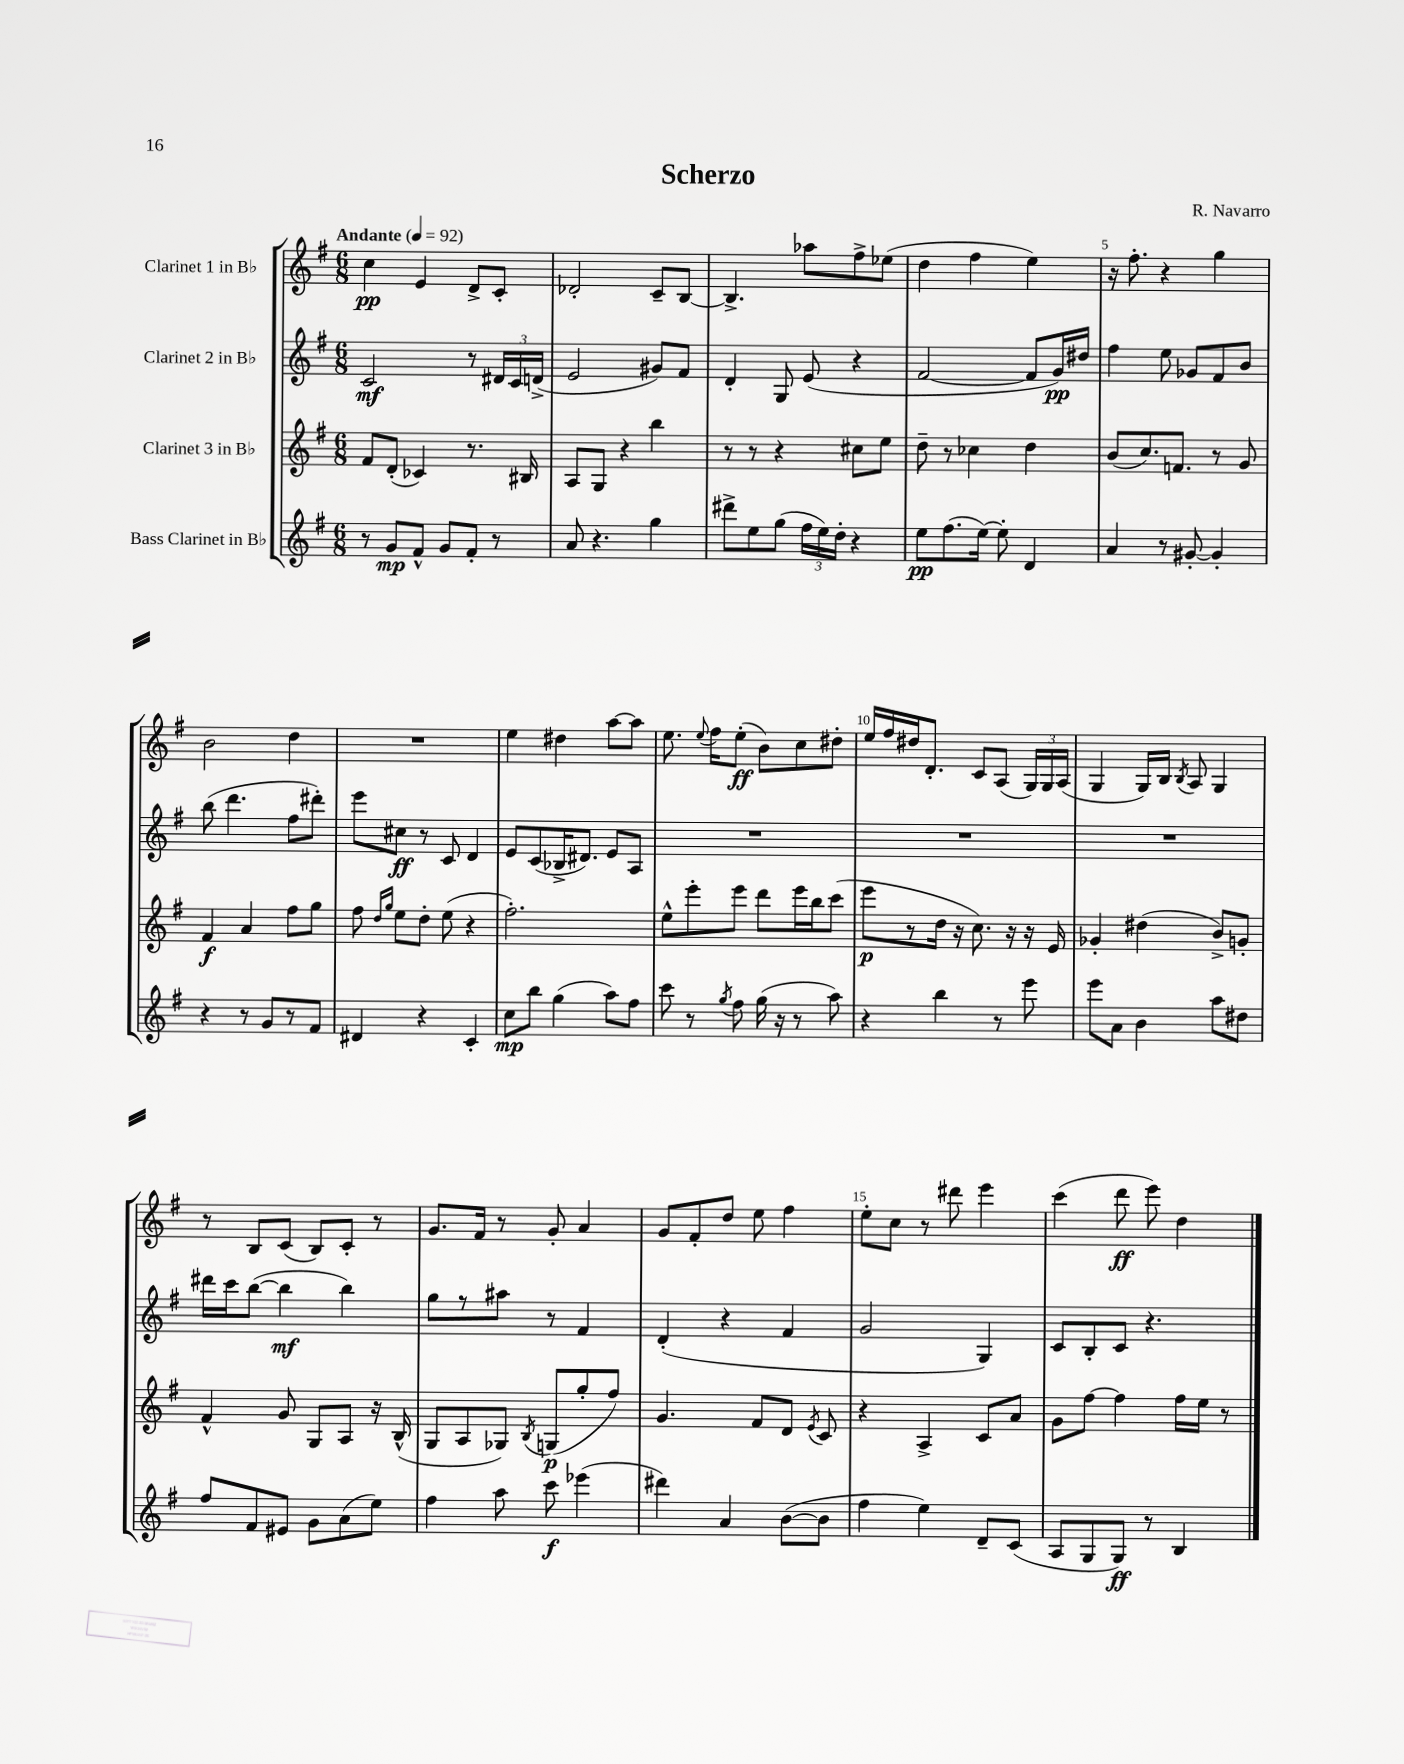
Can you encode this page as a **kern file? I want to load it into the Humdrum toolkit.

**kern	**dynam	**kern	**dynam	**kern	**dynam	**kern	**dynam
*part4	*part4	*part3	*part3	*part2	*part2	*part1	*part1
*staff4	*staff4	*staff3	*staff3	*staff2	*staff2	*staff1	*staff1
*I"Bass Clarinet in B♭	*	*I"Clarinet 3 in B♭	*	*I"Clarinet 2 in B♭	*	*I"Clarinet 1 in B♭	*
*clefG2	*	*clefG2	*	*clefG2	*	*clefG2	*
*k[f#]	*	*k[f#]	*	*k[f#]	*	*k[f#]	*
*M6/8	*	*M6/8	*	*M6/8	*	*M6/8	*
*MM92	*	*MM92	*	*MM92	*	*MM92	*
=1	=1	=1	=1	=1	=1	=1	=1
!	!	!	!	!	!	!LO:TX:a:B:t=Andante	!
8r	.	8f#/L	.	2c/	mf	4cc\	pp
8g/L	mp	(8d'/J	.	.	.	.	.
8f#^^/J	.	4c-X/)	.	.	.	4e/	.
8g/L	.	.	.	.	.	.	.
8f#'/J	.	8.r	.	8r	.	8d^/L	.
8r	.	.	.	24d#X/LL	.	8c'/J	.
.	.	.	.	24c/	.	.	.
.	.	16B#X/	.	.	.	.	.
.	.	.	.	(24dn^/JJ	.	.	.
=2	=2	=2	=2	=2	=2	=2	=2
8a/	.	8A/L	.	2e/	.	2d-X'/	.
4.r	.	8G/J	.	.	.	.	.
.	.	4r	.	.	.	.	.
4gg\	.	4bb\	.	8g#X/L)	.	8c~/L	.
.	.	.	.	8f#/J	.	[8B/J	.
=3	=3	=3	=3	=3	=3	=3	=3
8ddd#X^\L	.	8r	.	4d'/	.	4.B^/]	.
8ee\	.	8r	.	.	.	.	.
(8gg\J	.	4r	.	8G/	.	.	.
24ff#\LL	.	.	.	(8e/	.	8aa-X\L	.
24ee\)	.	.	.	.	.	.	.
24dd'\JJ	.	.	.	.	.	.	.
4r	.	8cc#X\L	.	4r	.	8ff#^\	.
.	.	8ee\J	.	.	.	(8ee-X\J	.
=4	=4	=4	=4	=4	=4	=4	=4
8ee\L	pp	8dd~\	.	[2f#/	.	4dd\	.
(8.ff#\	.	8r	.	.	.	.	.
.	.	4cc-X\	.	.	.	4ff#\	.
[16ee\Jk)	.	.	.	.	.	.	.
8ee'\]	.	.	.	.	.	.	.
4d/	.	4dd\	.	8f#/L]	.	4ee\)	.
.	.	.	.	16g/L)	pp	.	.
.	.	.	.	16dd#X/JJ	.	.	.
=5	=5	=5	=5	=5	=5	=5	=5
4a/	.	(8b/L	.	4ff#\	.	16r	.
.	.	.	.	.	.	8.ff#'\	.
.	.	8.cc/)	.	.	.	.	.
8r	.	.	.	8ee\	.	4r	.
.	.	8.fn/J	.	.	.	.	.
[8g#X'/	.	.	.	8g-X/L	.	.	.
4g#'/]	.	8r	.	8f#/	.	4gg\	.
.	.	8g/	.	8b/J	.	.	.
!!LO:LB:g=z
=6	=6	=6	=6	=6	=6	=6	=6
4r	.	4f#/	f	(8bb\	.	2b\	.
.	.	.	.	4.ddd\	.	.	.
8r	.	4a/	.	.	.	.	.
8g/L	.	.	.	.	.	.	.
8r	.	8ff#\L	.	8ff#\L	.	4dd\	.
8f#/J	.	8gg\J	.	8ddd#X'\J)	.	.	.
=7	=7	=7	=7	=7	=7	=7	=7
4d#X/	.	8ff#\	.	8eee\L	.	2.r	.
.	.	16qqdd/LL	.	.	.	.	.
.	.	16qqgg/JJ	.	.	.	.	.
.	.	8ee\L	.	8cc#X\J	ff	.	.
4r	.	8dd'\J	.	8r	.	.	.
.	.	(8ee\	.	8c/	.	.	.
4c'/	.	4r	.	4d/	.	.	.
=8	=8	=8	=8	=8	=8	=8	=8
8cc\L	mp	2.ff#'\)	.	8e/L	.	4ee\	.
8bb\J	.	.	.	(8c/	.	.	.
(4gg\	.	.	.	16B-X^/K	.	4dd#X\	.
.	.	.	.	8.d#X/J)	.	.	.
8aa\L)	.	.	.	8e/L	.	[8aa\L	.
8ff#\J	.	.	.	8A/J	.	8aa\J]	.
=9	=9	=9	=9	=9	=9	=9	=9
8ccc\	.	8ee^^\L	.	2.r	.	8.ee\	.
8r	.	8eee'\	.	.	.	.	.
.	.	.	.	.	.	8qqee/	.
.	.	.	.	.	.	16ff#\KL	.
8qgg/	.	.	.	.	.	.	.
8ff#\	.	8eee\J	.	.	.	(8ee'\J	ff
(16gg\	.	8ddd\L	.	.	.	8b\L)	.
16r	.	.	.	.	.	.	.
8r	.	16eee\L	.	.	.	8cc\	.
.	.	16bb\J	.	.	.	.	.
8aa\)	.	(8ccc\J	.	.	.	8dd#X'\J	.
=10	=10	=10	=10	=10	=10	=10	=10
4r	.	8eee\L	p	2.r	.	16ee/LL	.
.	.	.	.	.	.	16ff#/	.
.	.	8r	.	.	.	16dd#X/J	.
.	.	.	.	.	.	8.d'/J	.
4bb\	.	16dd\Jk	.	.	.	.	.
.	.	16r	.	.	.	.	.
.	.	8.cc\)	.	.	.	8c/L	.
8r	.	.	.	.	.	(8A/J	.
.	.	16r	.	.	.	.	.
8eee\	.	16r	.	.	.	24G/LL)	.
.	.	.	.	.	.	24G/	.
.	.	16e/	.	.	.	.	.
.	.	.	.	.	.	(24A/JJ	.
=11	=11	=11	=11	=11	=11	=11	=11
8eee\L	.	4g-X'/	.	2.r	.	4G/	.
8a\J	.	.	.	.	.	.	.
4b\	.	(4dd#X\	.	.	.	16G/LL)	.
.	.	.	.	.	.	16B/JJ	.
.	.	.	.	.	.	8qB/	.
.	.	.	.	.	.	8A/	.
8aa\L	.	8b^/L)	.	.	.	4G/	.
8dd#X\J	.	8gn'/J	.	.	.	.	.
!!LO:LB:g=z
=12	=12	=12	=12	=12	=12	=12	=12
8ff#/L	.	4f#^^/	.	16ddd#X\LL	.	8r	.
.	.	.	.	16ccc\J	.	.	.
8f#/	.	.	.	([8bb\J	.	8B/L	.
8e#X/J	.	8g/	.	4bb\]	mf	(8c/J	.
8g\L	.	8G/L	.	.	.	8B/L)	.
(8a\	.	8A/J	.	4bb\)	.	8c'/J	.
8ee\J)	.	16r	.	.	.	8r	.
.	.	(16B^^/	.	.	.	.	.
=13	=13	=13	=13	=13	=13	=13	=13
4ff#\	.	8G/L	.	8gg\L	.	8.g/L	.
.	.	8A/	.	8r	.	.	.
.	.	.	.	.	.	16f#/Jk	.
8aa\	.	8G-X/J)	.	8aa#X\J	.	8r	.
.	.	8qB/	.	.	.	.	.
8ccc\	f	(8Gn/L	p	8r	.	8g'/	.
(4eee-X\	.	8gg'/	.	4f#/	.	4a/	.
.	.	8ff#/J)	.	.	.	.	.
=14	=14	=14	=14	=14	=14	=14	=14
4ddd#X\)	.	4.g/	.	(4d'/	.	8g/L	.
.	.	.	.	.	.	8f#'/	.
4a/	.	.	.	4r	.	8dd/J	.
.	.	8f#/L	.	.	.	8ee\	.
([8b\L	.	8d/J	.	4f#/	.	4ff#\	.
.	.	8qe/	.	.	.	.	.
8b\J]	.	8c/	.	.	.	.	.
=15	=15	=15	=15	=15	=15	=15	=15
4ff#\	.	4r	.	2g/	.	8ee'\L	.
.	.	.	.	.	.	8cc\J	.
4ee\)	.	4A^/	.	.	.	8r	.
.	.	.	.	.	.	8ddd#X\	.
8d~/L	.	8c/L	.	4G/)	.	4eee\	.
(8c/J	.	8a/J	.	.	.	.	.
=16	=16	=16	=16	=16	=16	=16	=16
8A/L	.	8g\L	.	8c/L	.	(4ccc\	.
8G/	.	[8ff#\J	.	8B'/	.	.	.
8G/J)	ff	4ff#\]	.	8c/J	.	8ddd\	ff
8r	.	.	.	4.r	.	8eee\)	.
4B/	.	16ff#\LL	.	.	.	4dd\	.
.	.	16ee\JJ	.	.	.	.	.
.	.	8r	.	.	.	.	.
==	==	==	==	==	==	==	==
*-	*-	*-	*-	*-	*-	*-	*-
